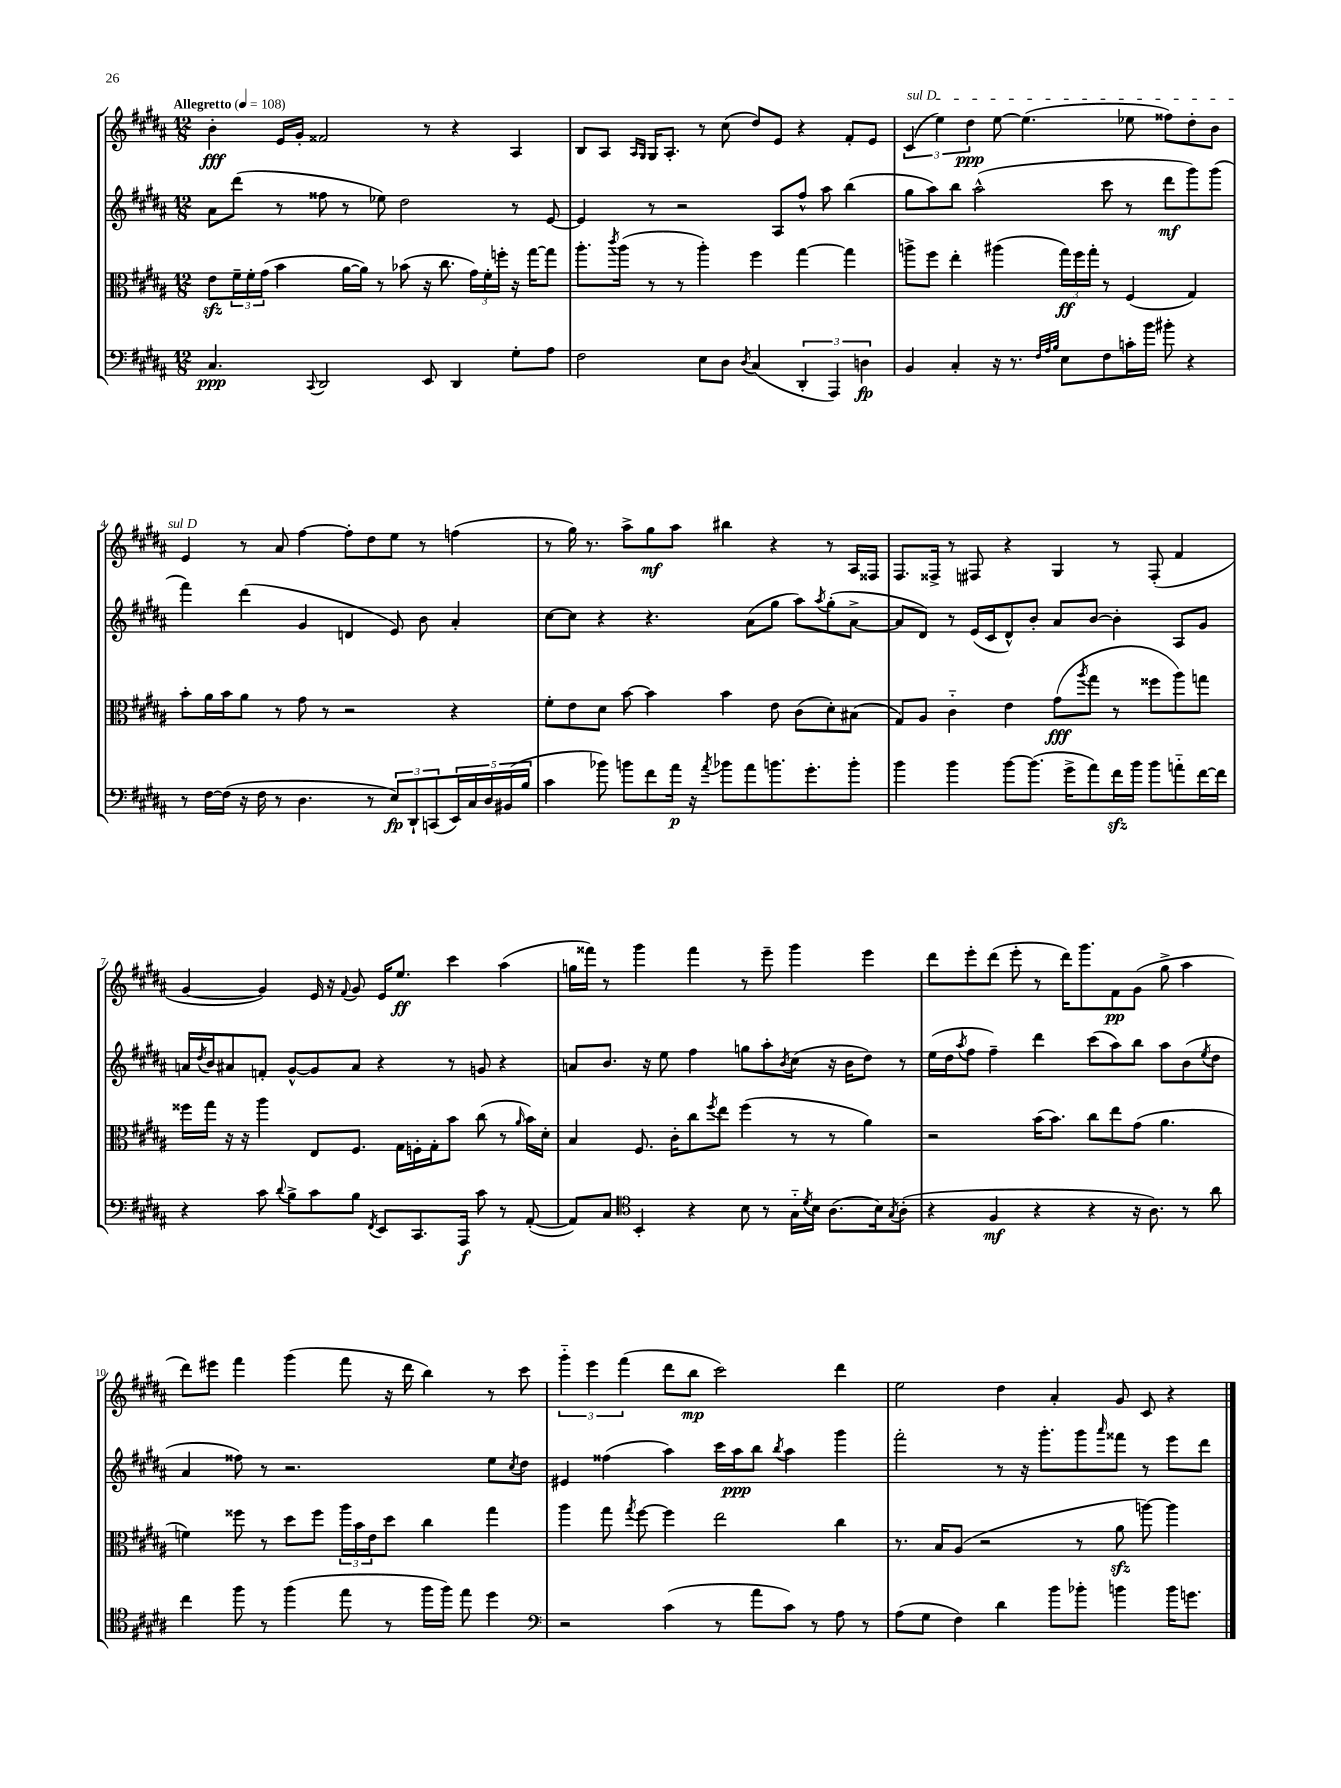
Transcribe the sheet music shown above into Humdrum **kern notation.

**kern	**kern	**kern	**kern
*staff4	*staff3	*staff2	*staff1
*clefF4	*clefC3	*clefG2	*clefG2
*k[f#c#g#d#a#]	*k[f#c#g#d#a#]	*k[f#c#g#d#a#]	*k[f#c#g#d#a#]
*M12/8	*M12/8	*M12/8	*M12/8
*MM108	*MM108	*MM108	*MM108
4.C#/	8e\L	8a#\L	4b'\
.	24f#~\L	(8ddd#\J	.
.	24f#'\	.	.
.	(24g#\JJ	.	.
.	4b\	8r	16e/LL
.	.	.	16g#'/JJ
8qqCC#/	.	.	.
2DD#/	.	8ff##\	2f##/
.	[16a#\LL	8r	.
.	16a#\]JJ)	.	.
.	8r	8ee-\)	.
.	(8b-\	2dd#\	.
8EE/	16r	.	8r
.	8.cc#\	.	.
4DD#/	.	.	4r
.	24g#\LL)	.	.
.	24f#'\	.	.
.	24ff'\JJ	.	.
8G#'\L	16r	8r	4A#/
.	[16gg#\LK	.	.
8A#\J	8gg#\]J	[8e/	.
=	=	=	=
2F#\	8.aa#'\L	4e/]	8B/L
.	.	.	8A#/J
.	8qccc#/	.	.
.	(16aa#\Jk	.	.
.	.	.	16qqA#/LL
.	.	.	16qqG#/JJ
.	8r	8r	16G#/LK
.	.	.	8.A#'/J
.	8r	2r	.
8E\L	4aa#'\)	.	8r
8D#\J	.	.	(8cc#\
8qD#/	.	.	.
(4C#/	4ff#\	.	8dd#/L)
.	.	8A#/L	8e/J
6DD#'/	[4gg#\	8ff#^^/J	4r
.	.	8aa#\	.
6AAA#/)	.	.	.
.	4gg#\]	(4bb\	8f#'/L
6D\	.	.	.
.	.	.	8e/J
=	=	=	=
4BB/	8aa^\L	8gg#\L	(6c#/
.	8ff#\J	8aa#\)	.
.	.	.	6ee\)
4C#'/	4ee'\	8bb\J	.
.	.	.	6dd#\
.	.	(2aa#^^\	.
16r	(4aa#\	.	[8ee\
8.r	.	.	.
.	.	.	(4.ee\]
32qqF#/LLL	.	.	.
32qqA#/	.	.	.
32qqB/JJJ	.	.	.
8E\L	24gg#\LL)	.	.
.	24ff#\	.	.
.	24gg#'\JJ	.	.
8F#\	8r	8ccc#\	.
16c'\L	(4F#/	8r	8ee-\
16b\JJ	.	.	.
8b#'\	.	8ddd#\L	8ff##\L)
4r	4G#/)	8ggg#\)	8dd#'\
.	.	(8ggg#\J	8b\J
=	=	=	=
8r	8b'\L	4fff#\)	4e/
[16F#\LL	16a#\L	.	.
(16F#\]JJ	16b\J	.	.
16r	8a#\J	(4ddd#\	8r
16F#\	.	.	.
8r	8r	.	8a#/
4.D#\	8g#\	4g#/	[4ff#\
.	8r	.	.
.	2r	4d/	8ff#'\]L
8r	.	.	8dd#\
12E/L)	.	8e/)	8ee\J
12DD#`/	.	.	.
.	.	8b\	8r
(12CC/	.	.	.
20EE/L)	4r	4a#'/	(4ff\
20C#/	.	.	.
20D#/	.	.	.
(20BB#/	.	.	.
20B/JJ	.	.	.
=	=	=	=
4c#\	8f#'\L	[8cc#\L	8r
.	8e\	8cc#\]J	16gg#\)
.	.	.	8.r
8b-\)	8d#\J	4r	.
8b\L	[8b\	.	8aa#^\L
8f#\	4b\]	4.r	8gg#\
16a#\Jk	.	.	8aa#\J
16r	.	.	.
8qa#/	.	.	.
8b-\L	4b\	.	4bb#\
8a#\	.	(8a#\L	.
8.b\	8e\	8gg#\J	4r
.	(8c#\L	8aa#\L)	.
8.g#'\	.	.	.
.	.	8qaa#/	.
.	8d#'\)	(8gg#'\	8r
8b'\J	(8B#\J	[8a#^\J	16A#/LL
.	.	.	16F##/JJ
=	=	=	=
4b\	8G#/L)	8a#/]L	8.F#/L
.	8A#/J	8d#/J)	.
.	.	.	16F##^/Jk
4b\	4c#'~\	8r	8r
.	.	(16e/LL	8F#/
.	.	16c#/J	.
[8b\L	4e\	8d#^^/)	4r
(8.b\]J	.	8b'/J	.
.	(8g#\L	8a#/L	4G#/
16g#^\LK	.	.	.
.	8qaa#/	.	.
8a#\)	8gg#\J	[8b/J	.
16f#\L	8r	4b'\]	8r
16b\JJ	.	.	.
8b\L	8ff##\L	.	(8F#'/
8a'~\	8aa#\)	8A#/L	4f#/
[16f#\L	8gg\J	8g#/J	.
16f#\]JJ	.	.	.
=	=	=	=
4r	16ff##\LL	16a/LL	[4g#/
.	.	8qdd#/	.
.	16gg#\JJ	16b/J	.
.	16r	8a#/	.
.	16r	.	.
8c#\	4aa#\	8f'/J	4g#/])
8qqd#/	.	.	.
8B^\L	.	[8g#^^/L	.
8c#\	8E/L	8g#/]	16e/
.	.	.	16r
.	.	.	8qqf#/
8B\J	8.F#/J	8a#/J	8g#/
8qFF#/	.	.	.
8EE/L	.	4r	16e/LK
.	16G#\LL	.	8.ee/J
8.CC#/	16F'\	.	.
.	16G#'\J	.	.
.	8b\J	8r	4ccc#\
16AAA#/Jk	.	.	.
8c#\	(8cc#\	8g/	.
8r	8r	4r	(4aa#\
.	16qqa#/	.	.
([8AA#'/	16b\LL)	.	.
.	16d#'\JJ	.	.
=	=	=	=
8AA#/]L)	4B/	8a/L	16gg\LL
.	.	.	16fff##\JJ)
8C#/J	.	8.b/J	8r
*clefC4	*	*	*
4BB'/	8.F#/	.	4ggg#\
.	.	16r	.
.	.	8ee\	.
.	16c#'\LK	.	.
4r	8cc#\	4ff#\	4fff##\
.	8qff#/	.	.
.	8ee\J	.	.
8B\	(4ff#\	8gg\L	8r
8r	.	8aa#'\	8eee~\
.	.	8qb/	.
16G#'~\LL	8r	(8cc#\J	4ggg#\
8qd#/	.	.	.
16B\JJ	.	.	.
(8.A#\L	8r	16r	.
.	.	16b\LK	.
.	4a#\)	8dd#\J)	4eee\
16B\k)	.	.	.
8qG#/	.	.	.
(8A#'\J	.	8r	.
=	=	=	=
4r	2r	(16ee\LL	8ddd#\L
.	.	16dd#\J	.
.	.	8qaa#/	.
.	.	8ff#\J	8eee'\
4F#/	.	4ff#~\)	(8ddd#\J
.	.	.	8eee'\
4r	(16b\LK	4ddd#\	8r
.	8.b\J)	.	.
.	.	.	16ddd#\LK)
.	.	.	8.ggg#\
4r	8cc#\L	(8ccc#\L	.
.	8ee\	8aa#\)	8f#\
16r	(8g#\J	8bb\J	(8g#\J
8.A#\)	.	.	.
.	4.a#\	8aa#\L	8gg#^\
8r	.	(8b\	4aa#\
.	.	8qee/	.
8a#\	.	8dd#\J	.
=	=	=	=
4cc#\	4f\)	4a#/	8ddd#\L)
.	.	.	8eee#\J
8ff#\	8ff##\	8ff##\)	4fff#\
8r	8r	8r	.
(4ff#\	8dd#\L	2.r	(4ggg#\
.	8ff##\J	.	.
8ee\	24aa#\LL	.	8fff#\
.	24b\	.	.
.	24e\J	.	.
8r	8dd#\J	.	16r
.	.	.	16ddd#\
16ff#\LL	4cc#\	.	4bb\)
16ff#\JJ)	.	.	.
8ee\	.	.	.
4dd#\	4gg#\	8ee\L	8r
.	.	8qcc#/	.
.	.	8dd#\J	8ccc#\
=	=	=	=
*clefF4	*	*	*
2r	4aa#\	4e#/	6ggg#'~\
.	.	.	6eee\
.	8gg#\	(4ff##\	.
.	.	.	(6fff#\
.	8qgg#/	.	.
.	[8ff#\	.	.
(4c#\	4ff#\]	4aa#\)	8ddd#\L
.	.	.	8bb\J
8r	2ee\	16ccc#\LL	2ccc#\)
.	.	16aa#\J	.
8a#\L	.	8bb\J	.
.	.	8qbb/	.
8c#\J)	.	4aa#\	.
8r	.	.	.
8A#\	4cc#\	4ggg#\	4ddd#\
8r	.	.	.
=	=	=	=
(8A#\L	8.r	2fff#'\	2ee\
8G#\J	.	.	.
.	16B/LK	.	.
4F#\)	(8A#/J	.	.
.	2r	.	.
4d#\	.	8r	4dd#\
.	.	16r	.
.	.	8.ggg#'\L	.
8b\L	.	.	4a#'/
8b-'\J	8r	8ggg#\	.
.	.	16qqaaa#/	.
4b\	8a#\	8fff##\J	8g#/
.	[8aa\)	8r	8c#/
16b\LK	4aa\]	8eee\L	4r
8.g\J	.	.	.
.	.	8ddd#\J	.
==	==	==	==
*-	*-	*-	*-
